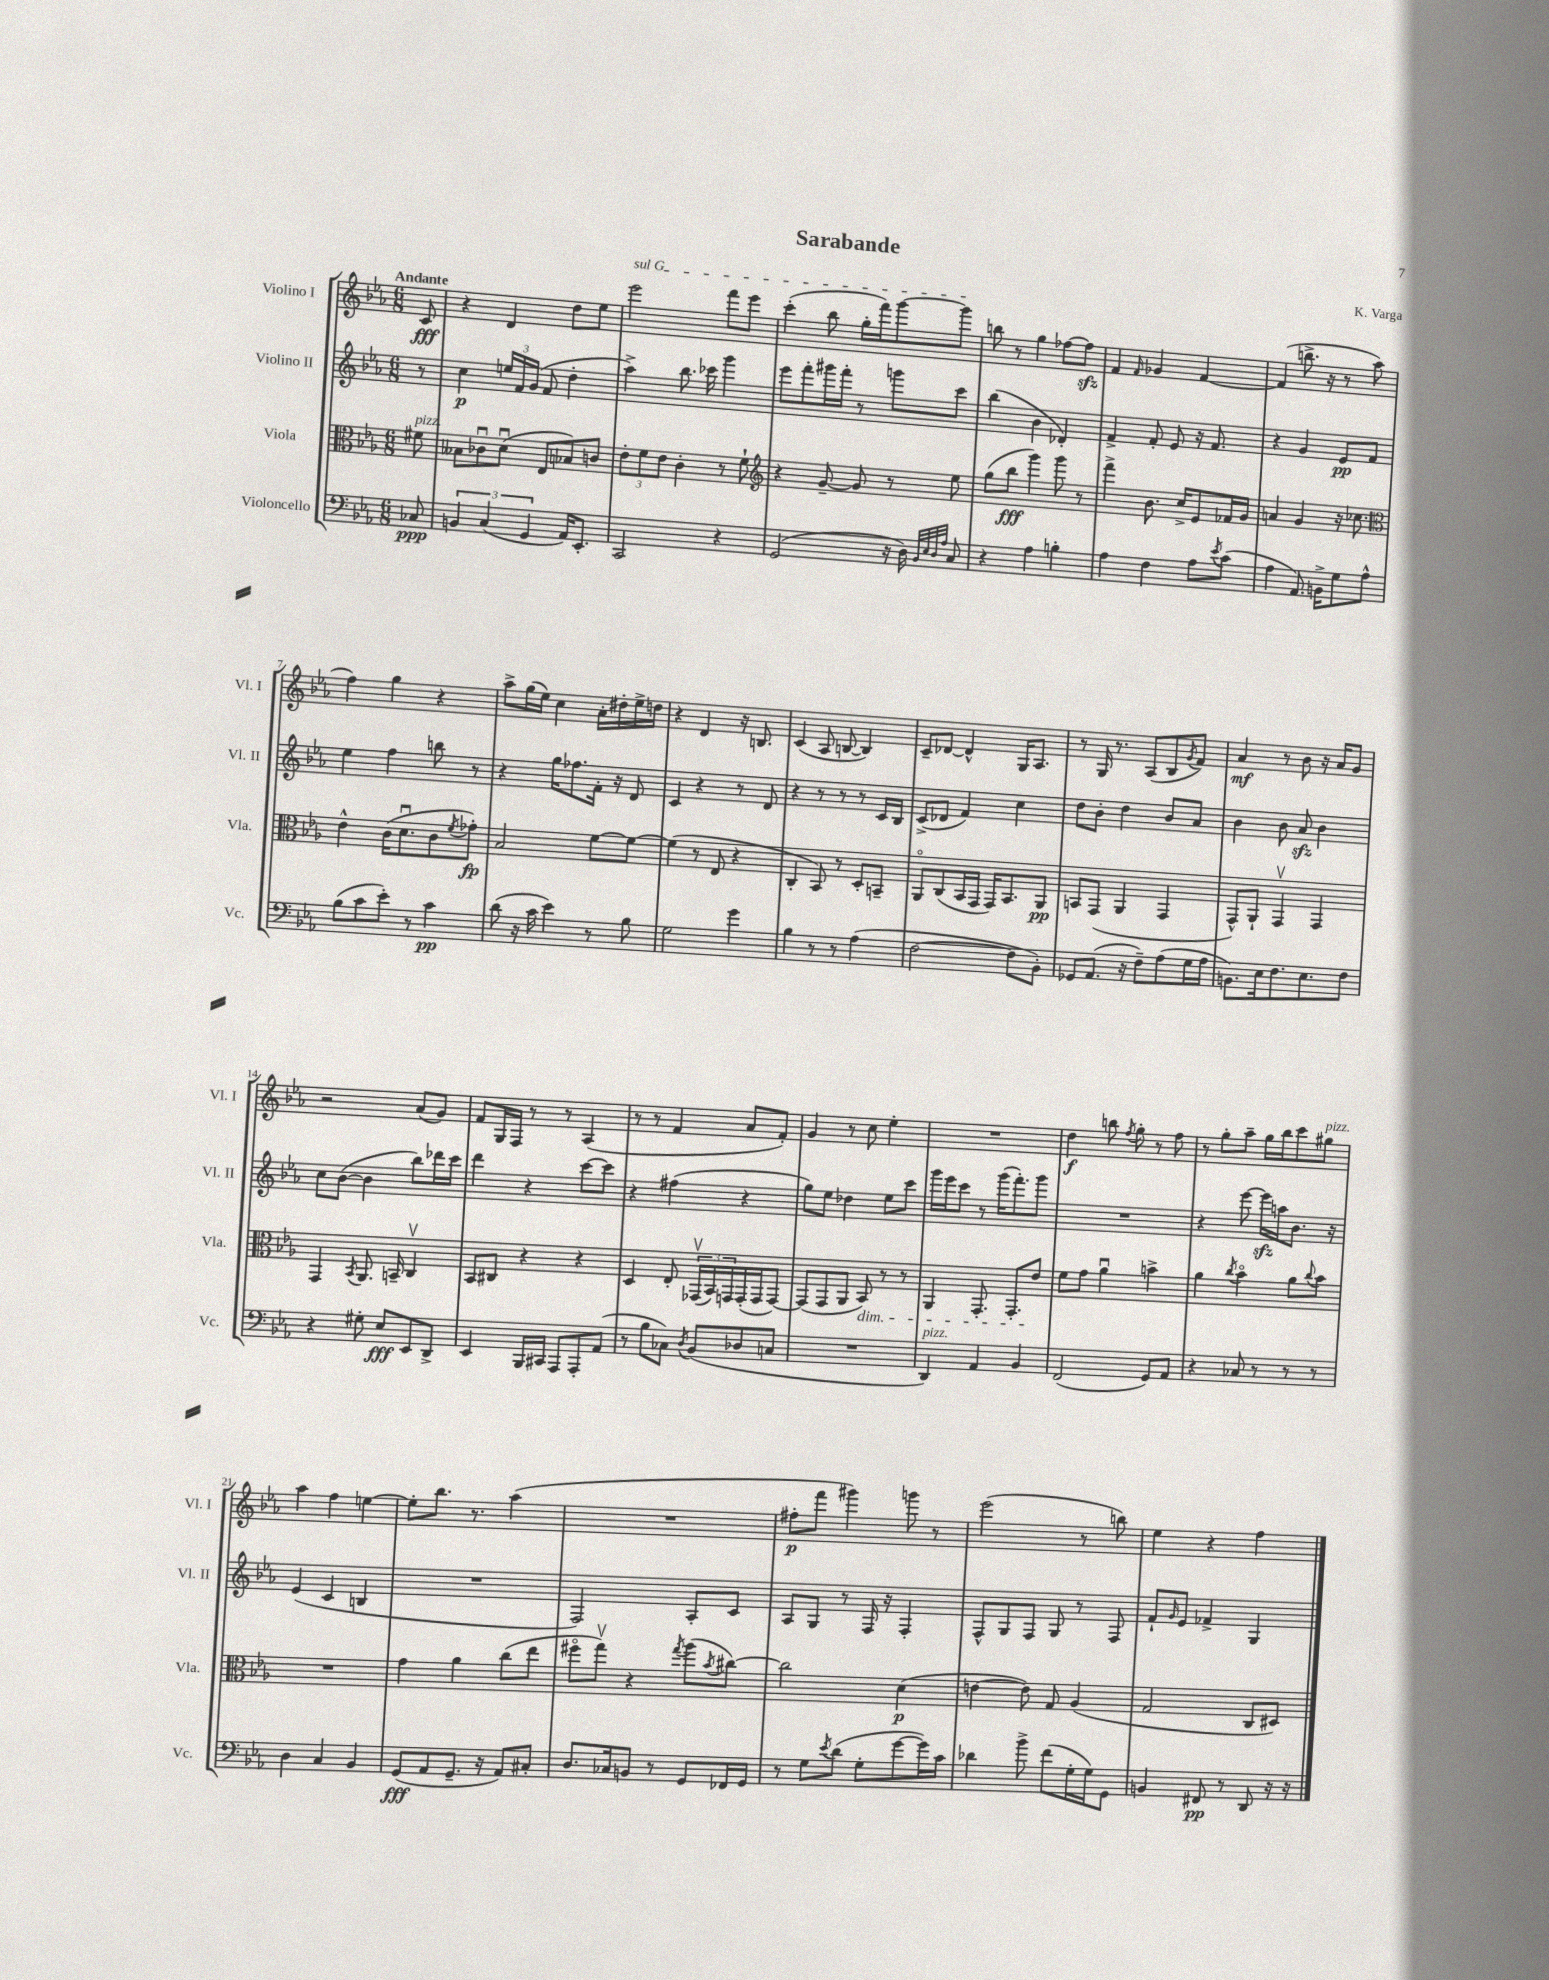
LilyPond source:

\header { title = "Sarabande" composer = "K. Varga" }
<<
\new StaffGroup <<
\new Staff = "s0" \with { instrumentName = "Violino I" shortInstrumentName = "Vl. I" } {
    \clef treble \key ees \major \numericTimeSignature \time 6/8 \partial 8 \tempo "Andante"
    c'8\fff |
    r4 d'4 d''8 ees''8 |
    \once \override TextSpanner.bound-details.left.text = \markup { \italic "sul G" } ees'''2\startTextSpan f'''8 ees'''8 |
    c'''4-.( bes''8 g''16-. f'''16) g'''8~ g'''8\stopTextSpan |
    b''8 r8 g''4 fes''8~ fes''8\sfz |
    f'4 \grace { f'16 } ges'4 f'4~ |
    f'4( b''8.-> r16 r8 aes''8 |
    f''4) g''4 r4 |
    aes''8-> g''16( ees''16) c''4 aes'16-. dis''16-. ees''16-> d''16 |
    r4 d'4 r16 b8. |
    c'4( aes8 b8~ b4) |
    c'8-- des'8~ des'4-^ g16 aes8. |
    r8 g16 r8. aes8( bes8 \acciaccatura { g'8 } f'8) |
    aes'4\mf r8 bes'8 r16 aes'16 g'8 |
    r2 aes'8( g'8) |
    f'8 g16 f16 r8 r8 aes4( |
    r8 r8 f'4 aes'8 f'8-.) |
    g'4 r8 c''8 ees''4-. |
    R2. |
    d''4\f b''8 \acciaccatura { f''8 } g''8-. r8 f''8 |
    r8 g''8-. aes''8-- g''16 bes''16 c'''8 gis''8^\markup { \italic "pizz." } |
    aes''4 f''4 e''4~ |
    e''8-. bes''8. r8. aes''4( |
    R2. |
    fis''8-.\p f'''8 gis'''4) g'''8 r8 |
    ees'''2( r8 b''8) |
    ees''4 r4 f''4 \bar "|." |
}
\new Staff = "s1" \with { instrumentName = "Violino II" shortInstrumentName = "Vl. II" } {
    \clef treble \key ees \major \numericTimeSignature \time 6/8 \partial 8
    r8 |
    c''4\p \tuplet 3/2 { e''16 f'16 g'16( } f'8 d''4-. |
    aes''4->) bes''8. ces'''16 g'''4 |
    ees'''8 f'''8-. gis'''16 f'''16-. r8 g'''8 c'''8 |
    bes''4( bes'4 des'4-.) |
    f'4-> f'8-. ees'8 r16 f'8. |
    r4 g'4 ees'8\pp f'8 |
    ees''4 f''4 b''8 r8 |
    r4 g''16 fes''8. f'16-. r16 d'8 |
    c'4 r4 r8 d'8 |
    r4 r8 r8 r8 c'16 bes16 |
    c'8->( des'8 f'4) c''4 |
    d''8 bes'8-. d''4 bes'8 aes'8 |
    bes'4 bes'8 aes'8\sfz bes'4 |
    c''8 bes'8~( bes'4 bes''8) des'''16 c'''16 |
    d'''4 r4 c'''8~ c'''8 |
    r4 fis''4( r4 |
    g''8) ees''8 des''4 ees''8 c'''8 |
    g'''16 ees'''16 c'''8 r8 g'''16( f'''8.-.) g'''8 |
    R2. |
    r4 ees'''8~ ees'''16\sfz a''16 bes'8. r16 |
    ees'4( c'4 b4 |
    R2. |
    f2) aes8-. c'8 |
    aes8 g8 r8 f16 r16 f4-. |
    f8-^ g8 f8 g8 r8 f8 |
    f'8-! \grace { g'16 } ees'8 fes'4-> g4 \bar "|." |
}
\new Staff = "s2" \with { instrumentName = "Viola" shortInstrumentName = "Vla." } {
    \clef alto \key ees \major \numericTimeSignature \time 6/8 \partial 8
    fis'8^\markup { \italic "pizz." } |
    beses8 ces'8\downbow d'8\downbow( ees8 bes8) c'8 |
    \tuplet 3/2 { ees'8-. f'8 ees'8 } c'4-. r8 f'8-! |
    \clef treble r4 g'8~-- g'8 r8 ees''8 |
    g''8( bes''8\fff g'''4) g'''8 r8 |
    f'''4-> bes'8. c''16-> ees'8 fes'16 g'16 |
    a'4 g'4 r16 ces''8. |
    \clef alto ees'4-^ c'16( d'8.\downbow c'8 \acciaccatura { f'8 } ges'8-.\fp) |
    bes2 f'8~ f'8~ |
    f'4( r8 ees8 r4 |
    c4-. bes,8) r8 d8-. b,8-- |
    aes,8\flageolet c8( bes,16 g,16 g,16) bes,8. aes,8\pp |
    b,8 g,8( aes,4 g,4 |
    g,8-^) aes,8-! g,4\upbow g,4 |
    g,4 \acciaccatura { bes,8 } aes,8. b,16-- c4\upbow |
    bes,8 cis8 r4 r4 |
    d4 ees8-. \tuplet 3/2 { ges,16\upbow( bes,16) g,16 } g,16-.( g,16 g,8~) |
    g,8( g,8 aes,8 bes,8\dim) r8 r8 |
    aes,4 g,8.-. g,8.-. ees'8\! |
    f'8 g'8 aes'4\downbow b'4-> |
    aes'4 \acciaccatura { c''8 } bes'4\flageolet aes'8 \appoggiatura { c''8 } bes'8 |
    R2. |
    g'4 aes'4 c''8( ees''8 |
    fis''8\flageolet g''8\upbow) r4 \acciaccatura { g''8 } aes''8( \acciaccatura { bes'8 } cis''8~) |
    cis''2 d'4\p( |
    e'4~ e'8) g8 aes4( |
    g2 c8 dis8) \bar "|." |
}
\new Staff = "s3" \with { instrumentName = "Violoncello" shortInstrumentName = "Vc." } {
    \clef bass \key ees \major \numericTimeSignature \time 6/8 \partial 8
    ces8\ppp |
    \tuplet 3/2 { b,4 c4( g,4 } aes,16) ees,8.-. |
    c,2 r4 |
    g,2( r16 d16) \grace { bes,32 ees32 d32 aes32 } c8 |
    r4 aes4 b4-. |
    aes4 f4 aes8 \acciaccatura { ees'8 } c'8( |
    aes4 aes,8.) b,16-> g8 aes8-^ |
    bes8( c'8 ees'8-.) r8 c'4\pp |
    d'8( r16 c'16 ees'4) r8 bes8 |
    g2 g'4 |
    bes4 r8 r8 aes4( |
    f2~ f8 bes,8-.) |
    ges,8 aes,8.( r16 f8--) aes8( g16 aes16 |
    b,8.) ees16 f8. ees8. f8 |
    r4 gis8-. ees8\fff ees,8 d,8-> |
    ees,4 bes,,16 cis,16 aes,,8 aes,,8-. aes,8( |
    r8 bes8 ces8) \acciaccatura { d8 } bes,8( des8 c8 |
    R2. |
    d,4^\markup { \italic "pizz." }) aes,4 bes,4 |
    f,2( g,8) aes,8 |
    r4 ces8 r8 r8 r8 |
    d4 c4 bes,4 |
    g,8\fff( aes,8 g,8.-- r16 aes,8) cis8-. |
    d8. ces16 b,8 r8 g,8 fes,16 g,16 |
    r8 g8 \acciaccatura { ees'8 } d'8( g8-. g'8~ g'16) c'16 |
    des'4 bes'8-> f'8( g16-. g16) g,8 |
    b,4 fis,8\pp r8 d,8 r16 r16 \bar "|." |
}
>>
>>
